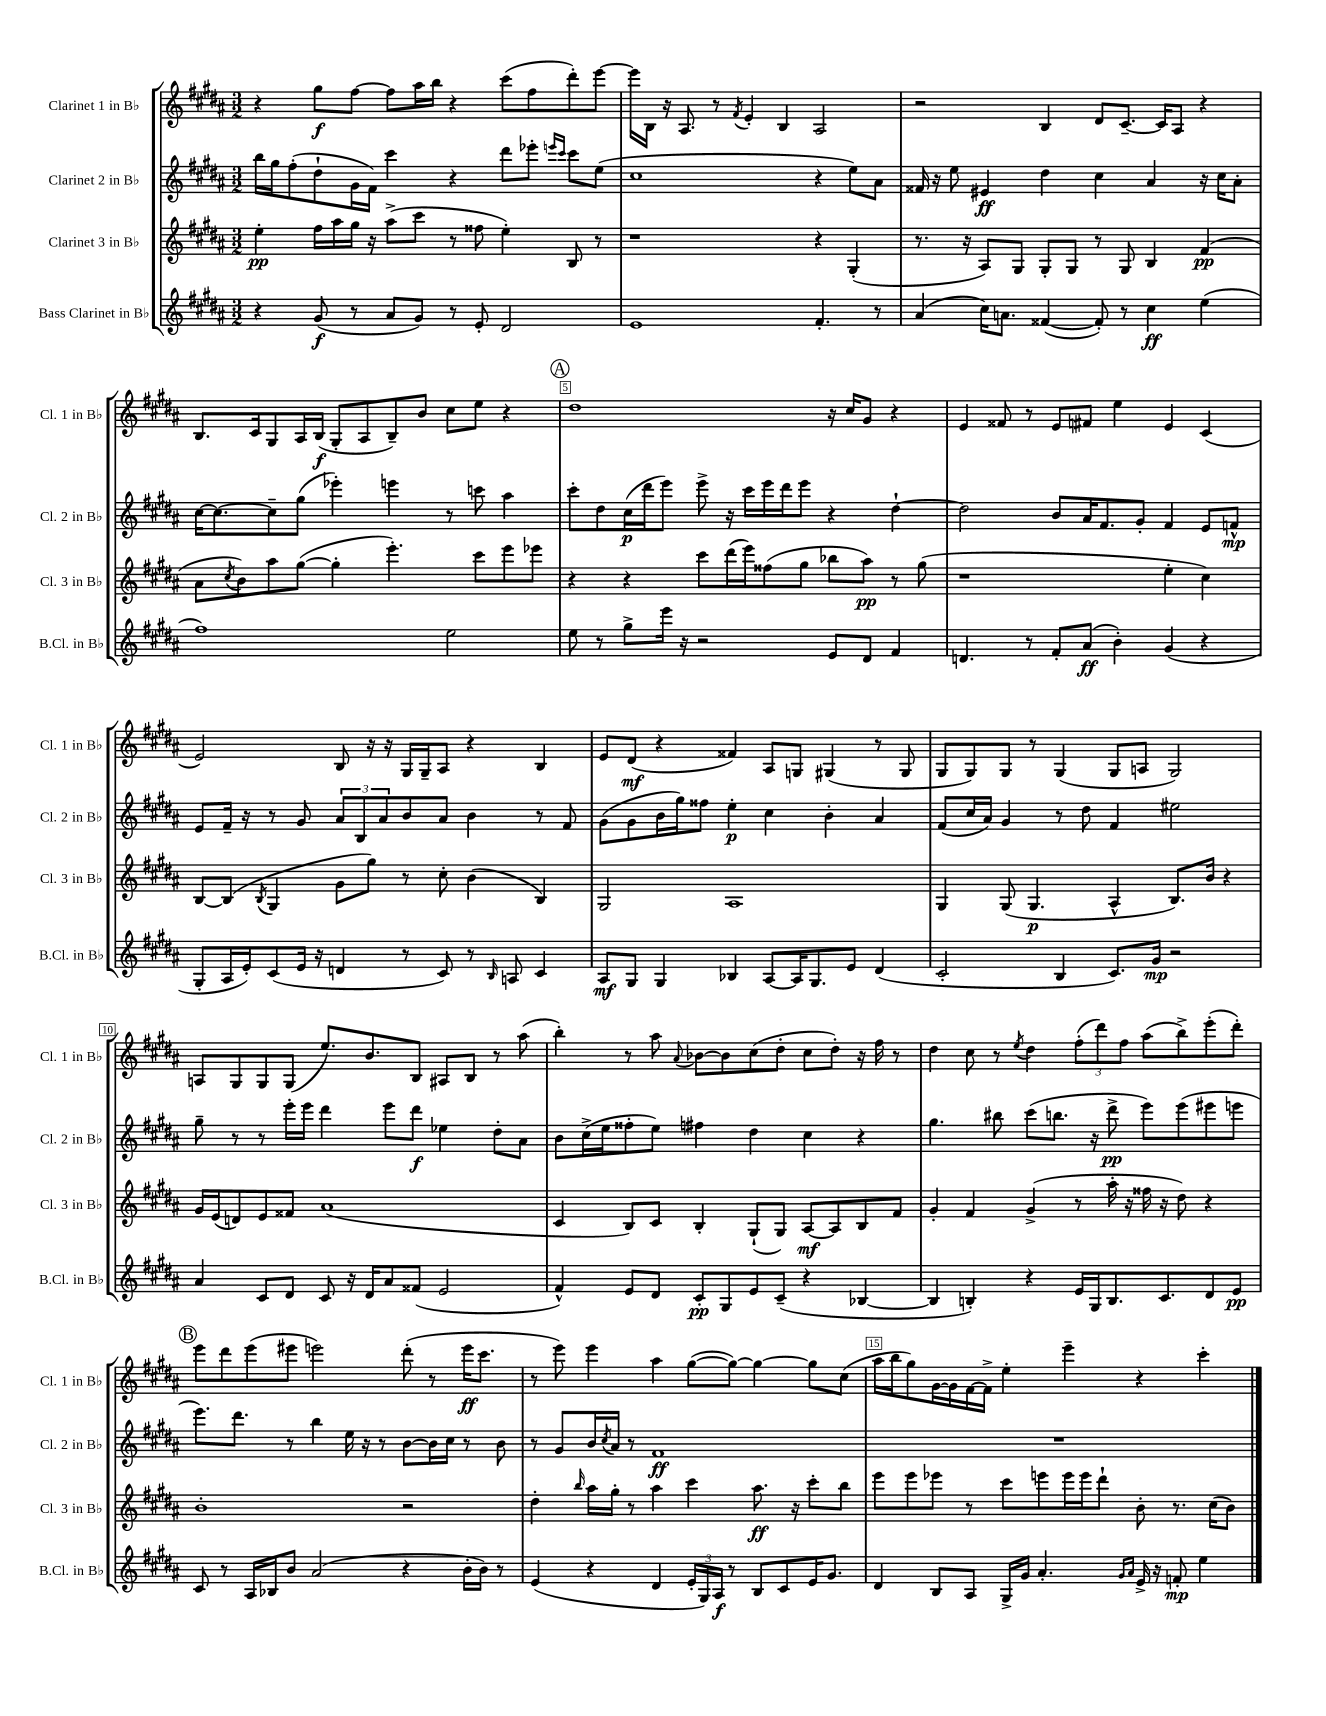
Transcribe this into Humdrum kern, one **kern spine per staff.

**kern	**kern	**kern	**kern
*staff4	*staff3	*staff2	*staff1
*clefG2	*clefG2	*clefG2	*clefG2
*k[f#c#g#d#a#]	*k[f#c#g#d#a#]	*k[f#c#g#d#a#]	*k[f#c#g#d#a#]
*M3/2	*M3/2	*M3/2	*M3/2
4r	4ee'\	16bb\LL	4r
.	.	16gg#\J	.
.	.	(8ff#'\	.
(8g#/	16ff#\LL	8dd#`\	8gg#\L
.	16aa#\	.	.
8r	16gg#\JJ	16g#\L	[8ff#\J
.	16r	16f#\JJ)	.
8a#/L	(8aa#^\L	4ccc#\	8ff#\]L
8g#/J)	8ccc#\J	.	16aa#\L
.	.	.	16bb\JJ
8r	8r	4r	4r
8e'/	8ff##\	.	.
2d#/	4ee'\)	8ddd#\L	(8ccc#\L
.	.	8eee-'\J	8ff#\
.	.	16qqeee/LL	.
.	.	16qqccc#/JJ	.
.	8B/	8ccc#\L	8ddd#'\)
.	8r	(8ee\J	[8eee\J
=	=	=	=
1e	1r	1cc#	16eee\]LL
.	.	.	16B\JJ
.	.	.	16r
.	.	.	8.A#/
.	.	.	8r
.	.	.	8qf#/
.	.	.	4e'/
.	.	.	4B/
4.f#'/	4r	4r	2A#/
.	(4G#'/	8ee\L)	.
8r	.	8a#\J	.
=	=	=	=
(4a#/	8.r	16f##/	2r
.	.	16r	.
.	.	8ee\	.
.	16r	.	.
16cc#\LK)	8A#/L)	4e#/	.
8.a\J	.	.	.
.	8G#/J	.	.
([4f##/	8G#'/L	4dd#\	4B/
.	8G#/J	.	.
8f##'/])	8r	4cc#\	8d#/L
8r	8G#/	.	[8.c#~/J
4cc#\	4B/	4a#/	.
.	.	.	16c#/]LK
.	.	.	8A#/J
(4ee\	(4f#/	16r	4r
.	.	16cc#\LK	.
.	.	8a#'\J	.
=	=	=	=
1ff#)	8a#\L	[16cc#\LK	8.B/L
.	.	8.cc#\_	.
.	8qcc#/	.	.
.	8b\)	.	.
.	.	.	16c#/k
.	8aa#\	8cc#~\]	8G#/
.	([8gg#\J	(8gg#\J	16A#/L
.	.	.	(16B/JJ
.	4gg#'\]	4eee-'\)	8G#'/L
.	.	.	8A#/
.	4.eee'\)	4eee\	8B~/)
.	.	.	8b/J
2ee\	.	8r	8cc#\L
.	8ccc#\L	8ccc\	8ee\J
.	8eee\	4aa#\	4r
.	8eee-\J	.	.
=	=	=	=
8ee\	4r	8ccc#'\L	1dd#
8r	.	8dd#\	.
8gg#^\L	4r	(16cc#\L	.
.	.	16ddd#\J	.
16eee\Jk	.	8eee\J)	.
16r	.	.	.
2r	8ccc#\L	8eee^\	.
.	(16ddd#\L	16r	.
.	16eee\J)	16ccc#\LL	.
.	(8ff##\	16eee\	.
.	.	16ddd#\J	.
.	8gg#\J	8eee\J	.
8e/L	8bb-\L	4r	16r
.	.	.	16cc#/LK
8d#/J	8aa#\J)	.	8g#/J
4f#/	8r	[4dd#`\	4r
.	(8gg#\	.	.
=	=	=	=
4.d/	1r	2dd#\]	4e/
.	.	.	8f##/
8r	.	.	8r
8f#'/L	.	8b/L	8e/L
(8a#/J	.	16a#/K	8f#/J
.	.	8.f#/	.
4b'\)	.	.	4ee\
.	.	8g#'/J	.
(4g#/	4ee'\	4f#/	4e/
4r	4cc#\)	8e/L	(4c#/
.	.	8f^^/J	.
=	=	=	=
8G#'/L	[8B/L	8e/L	2e/)
16A#/L	(8B/]J	16f#~/Jk	.
16e'/J)	.	16r	.
.	8qB/	.	.
(8c#/	4G#/	8r	.
16e/Jk	.	8g#/	.
16r	.	.	.
4d/	8g#\L	12a#/L	8B/
.	.	12B/	.
.	8gg#\J)	.	16r
.	.	12a#/	.
.	.	.	16r
8r	8r	8b/	16G#/LL
.	.	.	16G#~/J
8c#/)	8cc#'\	8a#/J	8A#/J
8r	(4b\	4b\	4r
16qqB/	.	.	.
8A/	.	.	.
4c#/	4B/)	8r	4B/
.	.	8f#/	.
=	=	=	=
8A#/L	2G#/	(8g#\L	8e/L
8G#/J	.	8g#\	(8d#/J
4G#/	.	16b\L	4r
.	.	16gg#\J)	.
.	.	8ff##\J	.
4B-/	1A#	4ee'\	4f##/)
[8A#/L	.	4cc#\	8A#/L
16A#/]K	.	.	8G/J
8.G#/	.	.	.
.	.	4b'\	(4G#/
8e/J	.	.	.
(4d#/	.	4a#/	8r
.	.	.	8G#/
=	=	=	=
2c#'/	4G#/	(8f#/L	8G#/L
.	.	16cc#/L	8G#/)
.	.	16a#/JJ)	.
.	(8G#/	4g#/	8G#/J
.	4.G#/	.	8r
4B/	.	8r	(4G#/
.	.	8dd#\	.
8.c#/L)	4A#^^/	4f#/	8G#/L
.	.	.	8A/J
16g#/Jk	.	.	.
2r	8.B/L)	2ee#\	2G#/)
.	16b/Jk	.	.
.	4r	.	.
=	=	=	=
4a#/	16g#/LL	8gg#~\	8A/L
.	(16e/J	.	.
.	8d/)	8r	8G#/
8c#/L	8e/	8r	8G#/
8d#/J	8f##/J	16eee'\LL	(8G#/J
.	.	16eee\JJ	.
8c#/	(1a#	4ddd#\	8.ee/L)
16r	.	.	.
16d#/LK	.	.	8.b/
8a#/	.	8eee\L	.
(8f##/J	.	8ddd#\J	8B/J
2e/	.	4ee-\	8A#/L
.	.	.	8B/J
.	.	8dd#'\L	8r
.	.	8a#\J	(8aa#\
=	=	=	=
4f#^^/)	4c#/	8b\L	4bb'\)
.	.	(16cc#^\L	.
.	.	16ee\J	.
8e/L	8B/L)	8ff##'\	8r
8d#/J	8c#/J	8ee\J)	8aa#\
.	.	.	8qqa#/
8c#'/L	4B'/	4ff#\	[8b-\L
8G#/	.	.	8b-\]
8e/	(8G#`/L	4dd#\	(8cc#\
(8c#~/J	8G#/J)	.	8dd#'\J
4r	[8A#/L	4cc#\	8cc#\L
.	8A#/]	.	8dd#'\J)
[4B-/	8B/	4r	16r
.	.	.	16ff#\
.	8f#/J	.	8r
=	=	=	=
4B-/]	4g#'/	4.gg#\	4dd#\
4B'/)	4f#/	.	8cc#\
.	.	8bb#\	8r
.	.	.	8qee/
4r	(4g#^/	(8ccc#\L	4dd#\
.	.	8.bb\J	.
16e/LL	8r	.	(12ff#'\L
16G#/J	.	16r	.
.	.	.	12ddd#\)
8.B/	16aa#'\	8ddd#^\	.
.	.	.	12ff#\J
.	16r	.	.
.	16ff##\	8eee\L)	(8aa#\L
8.c#/	16r	.	.
.	8dd#\)	(8eee\	8bb^\)
8d#/	4r	8eee#\	(8eee'\
8e/J	.	8eee\J	8ddd#'\J)
=	=	=	=
8c#/	1b'	8.eee\L)	8eee\L
8r	.	.	8ddd#\
.	.	8.ddd#\J	.
16A#/LL	.	.	(8eee\
16B-/J	.	.	.
8b/J	.	8r	8eee#\J
(2a#/	.	4bb\	2eee\)
.	.	16ee\	.
.	.	16r	.
.	.	8r	.
4r	2r	[8b\L	(8ddd#'\
.	.	16b\]L	8r
.	.	16cc#\JJ	.
16b'\LL	.	8r	16eee\LK
16b\JJ)	.	.	8.ccc#\J
8r	.	8b\	.
=	=	=	=
(4e/	4dd#'\	8r	8r
.	.	8g#/L	8eee\)
.	16qqbb/	.	.
4r	16aa#\LL	16b/L	4eee\
.	.	8qcc#/	.
.	16gg#'\JJ	16a#/JJ	.
.	8r	8r	.
4d#/	4aa#\	1f#	4aa#\
24e'/LL	4ccc#\	.	([8gg#\L
24G#/)	.	.	.
24A#/JJ	.	.	.
8r	.	.	8gg#\_J)
8B/L	8.aa#\	.	4gg#\_
8c#/	.	.	.
.	16r	.	.
16e/K	8ccc#'\L	.	8gg#\]L
8.g#/J	.	.	.
.	8bb\J	.	(8cc#\J
=	=	=	=
4d#/	8eee\L	1.r	16aa#\LL
.	.	.	16bb\J
.	8eee\	.	8gg#\)
8B/L	8eee-\J	.	[16g#\L
.	.	.	16g#\]
8A#/J	8r	.	[16f#\
.	.	.	16f#^\]JJ
16G#^/LL	8ccc#\L	.	4ee'\
16g#/JJ	.	.	.
4.a#'/	8eee\	.	.
.	16eee\L	.	4eee~\
.	16eee\J	.	.
.	8ddd#`\J	.	.
16qqg#/LL	.	.	.
16qqa#/JJ	.	.	.
16e^/	8b'\	.	4r
16r	.	.	.
8f'/	8.r	.	.
4ee\	.	.	4ccc#'\
.	(16cc#\LK	.	.
.	8b\J)	.	.
==	==	==	==
*-	*-	*-	*-
